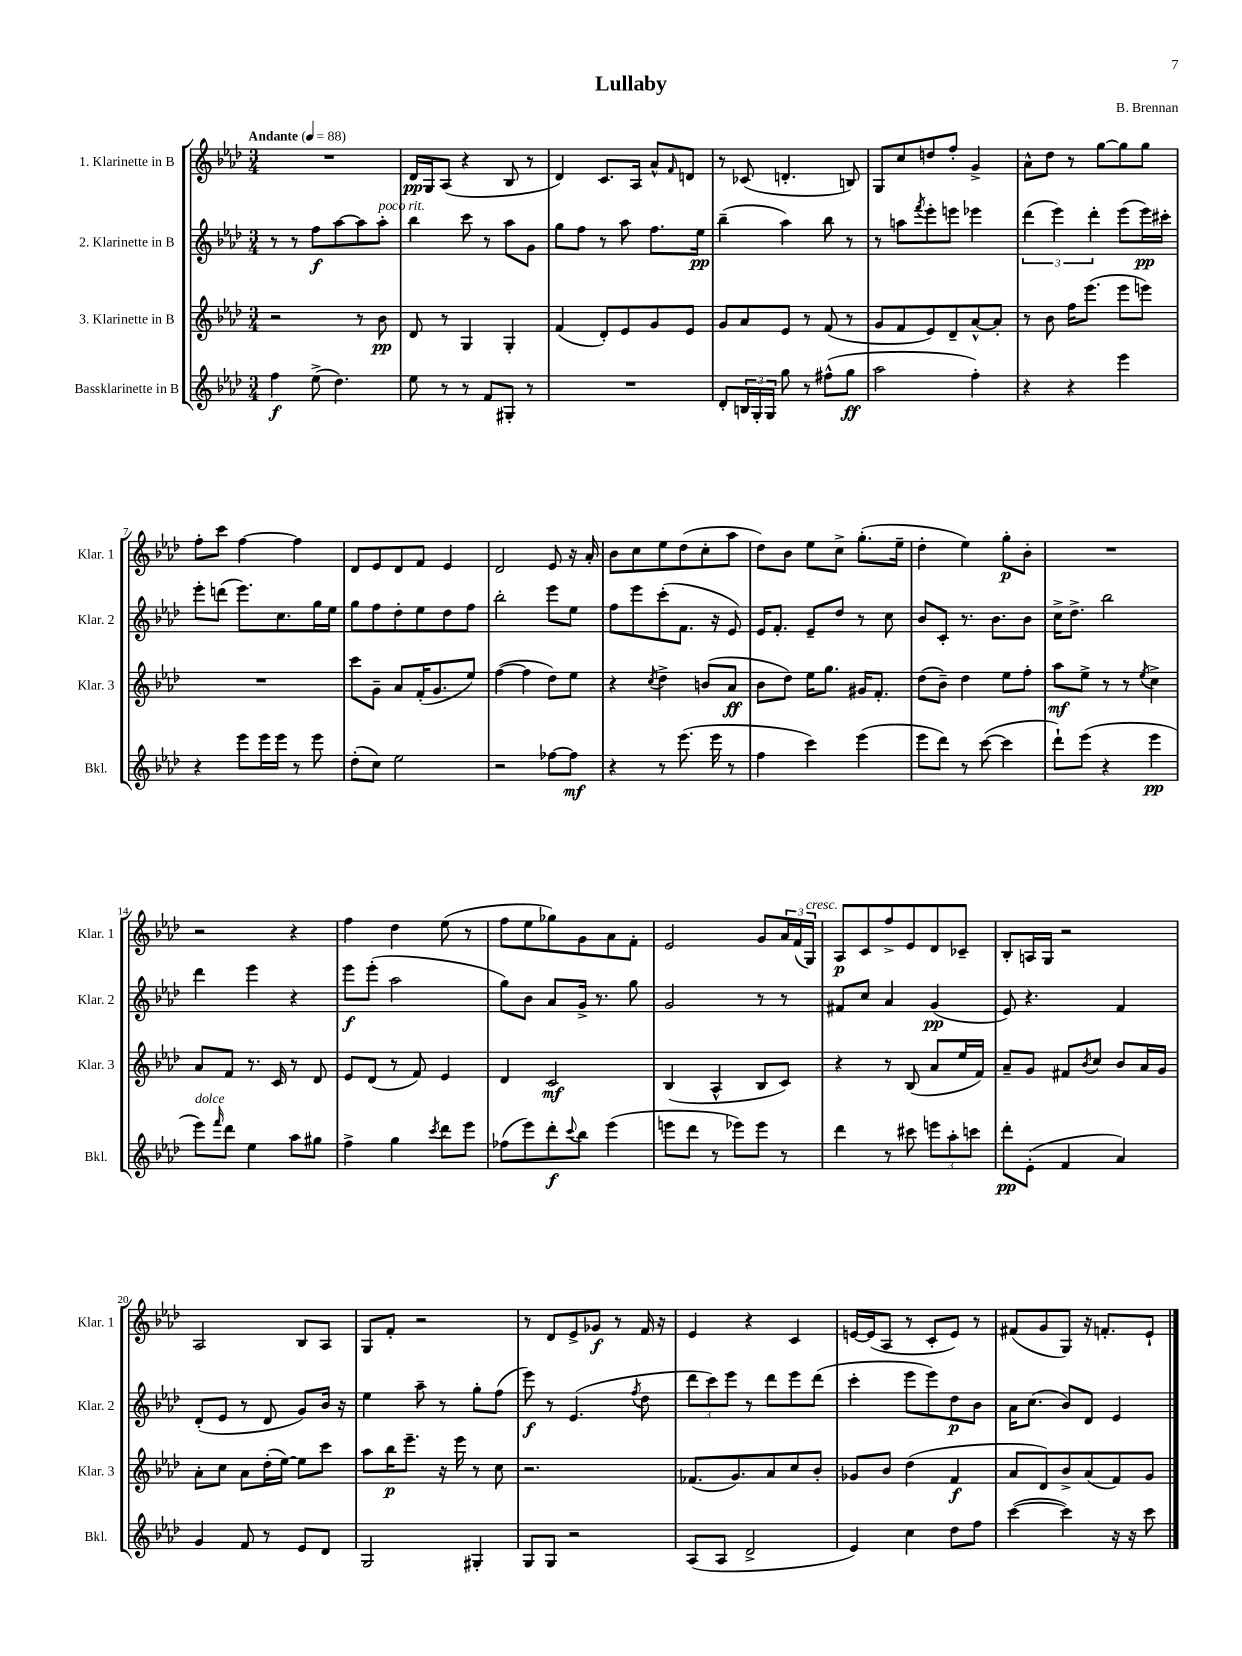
\header { title = "Lullaby" composer = "B. Brennan" }
<<
\new StaffGroup <<
\new Staff = "s0" \with { instrumentName = "1. Klarinette in B" shortInstrumentName = "Klar. 1" } {
    \clef treble \key aes \major \numericTimeSignature \time 3/4 \tempo "Andante" 4 = 88
    R2. |
    des'16\pp g16 aes8( r4 bes8 r8 |
    des'4) c'8. aes16 aes'8-^ \grace { f'16 } d'8 |
    r8 ces'8( d'4.-. b8) |
    g8 c''8 d''8 f''8-. g'4-> |
    aes'8-^ des''8 r8 g''8~ g''8 g''8 |
    f''8-. c'''8 f''4~ f''4 |
    des'8 ees'8 des'8 f'8 ees'4 |
    des'2 ees'8 r16 aes'16-. |
    bes'8 c''8 ees''8 des''8( c''8-. aes''8 |
    des''8) bes'8 ees''8 c''8-> g''8.-.( ees''16-- |
    des''4-. ees''4) g''8-.\p bes'8-. |
    R2. |
    r2 r4 |
    f''4 des''4 ees''8( r8 |
    f''8 ees''8 ges''8) g'8 aes'8 f'8-. |
    ees'2 g'8 \tuplet 3/2 { aes'16 f'16( g16^\markup { \italic "cresc." }) } |
    aes8\p c'8 f''8-> ees'8 des'8 ces'8-- |
    bes8-. a16 g16 r2 |
    aes2 bes8 aes8 |
    g8 f'8-. r2 |
    r8 des'8 ees'8-> ges'8\f r8 f'16 r16 |
    ees'4 r4 c'4 |
    e'16~ e'16( aes8 r8 c'8-. e'8) r8 |
    fis'8( g'8 g8) r16 f'8.-. ees'8-! \bar "|." |
}
\new Staff = "s1" \with { instrumentName = "2. Klarinette in B" shortInstrumentName = "Klar. 2" } {
    \clef treble \key aes \major \numericTimeSignature \time 3/4
    r8 r8 f''8\f aes''8~ aes''8 aes''8-.^\markup { \italic "poco rit." } |
    bes''4 c'''8 r8 aes''8 g'8 |
    g''8 f''8 r8 aes''8 f''8. ees''16\pp |
    bes''4--( aes''4) bes''8 r8 |
    r8 a''8 \acciaccatura { f'''8 } ees'''8-. e'''8 ees'''4 |
    \tuplet 3/2 { des'''4( ees'''4) des'''4-. } ees'''8( ees'''16\pp) cis'''16-. |
    ees'''8-. d'''8( ees'''8.) c''8. g''16 ees''16 |
    g''8 f''8 des''8-. ees''8 des''8 f''8 |
    bes''2-. ees'''8 ees''8 |
    f''8 ees'''8 c'''8-.( f'8. r16 ees'8) |
    ees'16 f'8.-. ees'8-- des''8 r8 c''8 |
    bes'8 c'8-. r8. bes'8. bes'8 |
    c''16-> des''8.-> bes''2 |
    des'''4 ees'''4 r4 |
    ees'''8\f ees'''8-.( aes''2 |
    g''8) bes'8 aes'8 g'16-> r8. g''8 |
    g'2 r8 r8 |
    fis'8 c''8 aes'4 g'4\pp( |
    ees'8) r4. f'4 |
    des'8-.( ees'8 r8 des'8 g'8) bes'16 r16 |
    ees''4 aes''8-- r8 g''8-. f''8( |
    ees'''8\f) r8 ees'4.( \acciaccatura { f''8 } des''8 |
    \tuplet 3/2 { des'''8 c'''8) ees'''8 } r8 des'''8 ees'''8 des'''8( |
    c'''4-. ees'''8 ees'''8) des''8\p bes'8 |
    aes'16 c''8.( bes'8) des'8 ees'4 \bar "|." |
}
\new Staff = "s2" \with { instrumentName = "3. Klarinette in B" shortInstrumentName = "Klar. 3" } {
    \clef treble \key aes \major \numericTimeSignature \time 3/4
    r2 r8 bes'8\pp |
    des'8 r8 g4 g4-. |
    f'4( des'8-.) ees'8 g'8 ees'8 |
    g'8 aes'8 ees'8 r8 f'8( r8 |
    g'8 f'8 ees'8) des'8-- aes'8~-^ aes'8-. |
    r8 bes'8 f''16 ees'''8.( ees'''8 e'''8) |
    R2. |
    c'''8 g'8-- aes'8 f'16-.( g'8. ees''8) |
    f''4~( f''4 des''8) ees''8 |
    r4 \acciaccatura { c''8 } des''4-> b'8( aes'8\ff |
    bes'8 des''8) ees''16 g''8. gis'16 f'8.-. |
    des''8( bes'8--) des''4 ees''8 f''8-. |
    aes''8\mf ees''8-> r8 r8 \acciaccatura { ees''8 } c''4-> |
    aes'8 f'8 r8. c'16 r8 des'8 |
    ees'8 des'8( r8 f'8) ees'4 |
    des'4 c'2\mf |
    bes4( aes4-^ bes8 c'8) |
    r4 r8 bes8( aes'8 ees''16 f'16) |
    aes'8-- g'8 fis'8 \acciaccatura { bes'8 } c''8 bes'8 aes'16 g'16 |
    aes'8-. c''8 aes'8 des''16-.( ees''16~) ees''8 c'''8 |
    aes''8 bes''16\p ees'''8.-- r16 ees'''16 r8 c''8 |
    r2. |
    fes'8.( g'8.) aes'8 c''8 bes'8-. |
    ges'8 bes'8 des''4( f'4\f |
    aes'8 des'8) bes'8-> aes'8( f'8) g'8 \bar "|." |
}
\new Staff = "s3" \with { instrumentName = "Bassklarinette in B" shortInstrumentName = "Bkl." } {
    \clef treble \key aes \major \numericTimeSignature \time 3/4
    f''4\f ees''8->( des''4.) |
    ees''8 r8 r8 f'8 gis8-. r8 |
    R2. |
    des'8-. \tuplet 3/2 { b16 g16-. g16 } g''8 r8 fis''8-^( g''8\ff |
    aes''2 f''4-.) |
    r4 r4 ees'''4 |
    r4 ees'''8 ees'''16 ees'''16 r8 ees'''8 |
    des''8-.( c''8) ees''2 |
    r2 fes''8~ fes''8\mf |
    r4 r8 ees'''8.( ees'''16 r8 |
    f''4 c'''4) ees'''4( |
    ees'''8 des'''8) r8 c'''8~( c'''4 |
    des'''8-!) ees'''8( r4 ees'''4\pp |
    ees'''8^\markup { \italic "dolce" }) \grace { f'''16 } des'''8 ees''4 aes''8 gis''8 |
    f''4-> g''4 \acciaccatura { c'''8 } des'''8 ees'''8 |
    fes''8( ees'''8) des'''8-.\f \appoggiatura { c'''8 } bes''8 ees'''4( |
    e'''8 des'''8 r8 ees'''8) ees'''8 r8 |
    des'''4 r8 cis'''8 \tuplet 3/2 { e'''8 aes''8-. c'''8 } |
    des'''8-.\pp ees'8-.( f'4 aes'4) |
    g'4 f'8 r8 ees'8 des'8 |
    g2 gis4-. |
    g8 g8 r2 |
    aes8( aes8 des'2-> |
    ees'4) c''4 des''8 f''8 |
    c'''4~( c'''4) r16 r16 c'''8 \bar "|." |
}
>>
>>
